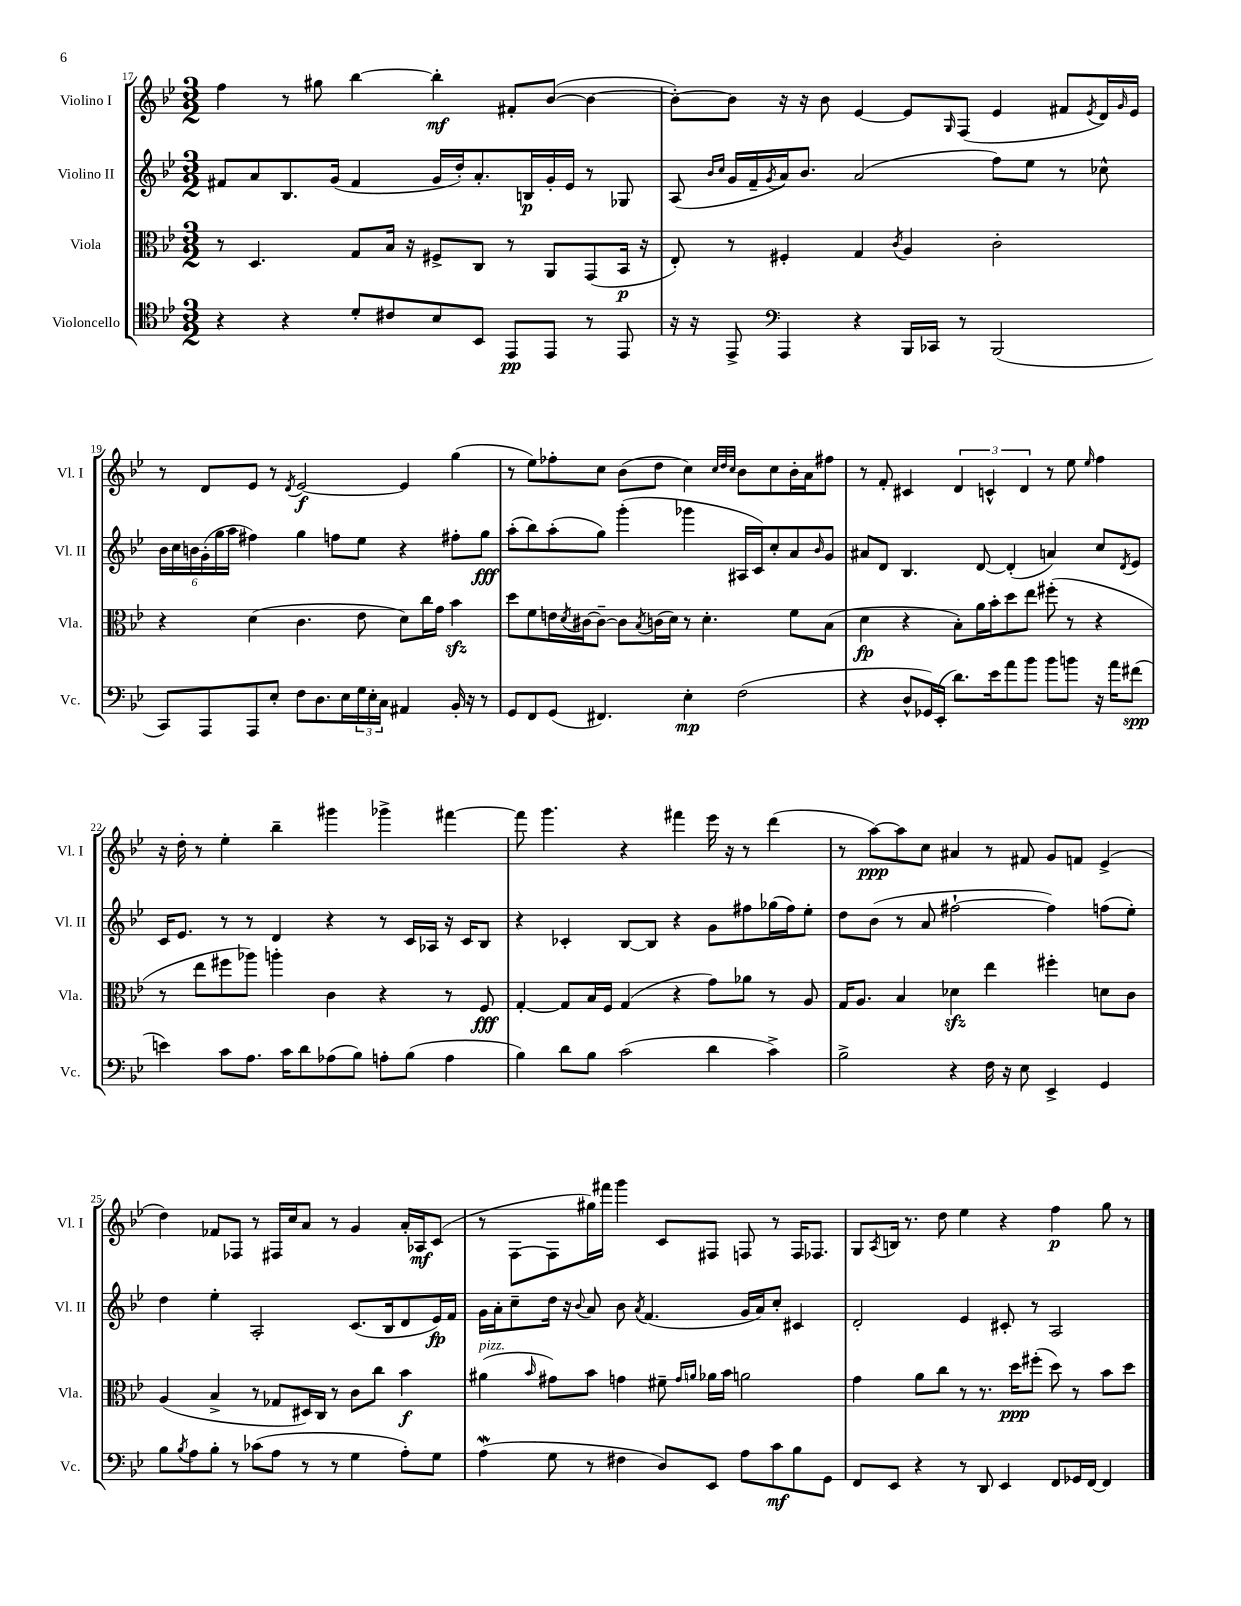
<<
\new StaffGroup <<
\new Staff = "s0" \with { instrumentName = "Violino I" shortInstrumentName = "Vl. I" } {
    \clef treble \key bes \major \numericTimeSignature \time 3/2
    f''4 r8 gis''8 bes''4~ bes''4-.\mf fis'8-. bes'8~( bes'4~ |
    bes'8~-.) bes'8 r16 r16 bes'8 ees'4~ ees'8 \grace { g16 } f8( ees'4 fis'8 \acciaccatura { ees'8 } d'16) \grace { g'16 } ees'16 |
    r8 d'8 ees'8 r8 \acciaccatura { d'8 } ees'2~\f ees'4 g''4( |
    r8 ees''8) fes''8-. c''8 bes'8( d''8 c''4) \grace { c''32 d''32 c''32 } bes'8 c''8 bes'16-. a'16 fis''8 |
    r8 f'8-. cis'4 \tuplet 3/2 { d'4 c'4-^ d'4 } r8 ees''8 \grace { ees''16 } f''4 |
    r16 d''16-. r8 ees''4-. bes''4-- gis'''4 ges'''4-> fis'''4~ |
    fis'''8 g'''4. r4 fis'''4 ees'''16 r16 r8 d'''4( |
    r8 a''8~\ppp) a''8 c''8 ais'4 r8 fis'8 g'8 f'8 ees'4->( |
    d''4) fes'8 fes8 r8 fis16 c''16 a'8 r8 g'4 a'16-. aes16\mf c'8( |
    r8 f8~ f8 gis''16) fis'''16 g'''4 c'8 fis8 f8 r8 f16 fes8. |
    g8 \acciaccatura { a8 } b16 r8. d''8 ees''4 r4 f''4\p g''8 r8 \bar "|." |
}
\new Staff = "s1" \with { instrumentName = "Violino II" shortInstrumentName = "Vl. II" } {
    \clef treble \key bes \major \numericTimeSignature \time 3/2
    fis'8 a'8 bes8. g'16( fis'4 g'16 d''16-.) a'8.-. b16\p g'16-. ees'16 r8 ges8 |
    a8( \grace { bes'16 c''16 } g'16 f'16-- \acciaccatura { g'8 } a'16) bes'8. a'2( f''8) ees''8 r8 ces''8-^ |
    \tuplet 6/4 { bes'16 c''16 b'16 g'16-.( g''16 a''16 } fis''4) g''4 f''8 ees''8 r4 fis''8-. g''8\fff |
    a''8-.( bes''8) a''8-.( g''8) g'''4-.( ges'''4 ais16 c'16) c''8-. a'8 \grace { bes'16 } g'8 |
    ais'8 d'8 bes4. d'8~ d'4-.( a'4) c''8 \acciaccatura { d'8 } ees'8 |
    c'16 ees'8. r8 r8 d'4 r4 r8 c'16 aes16 r16 c'16 bes8 |
    r4 ces'4-. bes8~ bes8 r4 g'8 fis''8 ges''16( fis''16) ees''8-. |
    d''8 bes'8( r8 a'8 fis''2~-! fis''4) f''8( ees''8-.) |
    d''4 ees''4-. a2-. c'8.( bes16 d'8 ees'16\fp) f'16 |
    g'16 a'16-. c''8-- d''16 r16 \appoggiatura { bes'8 } a'8 bes'8 \acciaccatura { a'8 } f'4.( g'16 a'16) c''8-. cis'4 |
    d'2-. ees'4 cis'8-. r8 a2 \bar "|." |
}
\new Staff = "s2" \with { instrumentName = "Viola" shortInstrumentName = "Vla." } {
    \clef alto \key bes \major \numericTimeSignature \time 3/2
    r8 d4. g8 bes16 r16 fis8-> c8 r8 a,8 g,8( bes,16\p r16 |
    ees8-.) r8 fis4-. g4 \acciaccatura { c'8 } a4 c'2-. |
    r4 d'4( c'4. ees'8 d'8) c''16 g'16 bes'4\sfz |
    d''8 f'8 e'16 \acciaccatura { d'8 } cis'16~ cis'8~-- cis'8 \acciaccatura { bes8 } c'16( d'16) r8 d'4.-. f'8 bes8( |
    d'4\fp r4 bes8-.) a'16 bes'16-. d''8 ees''8 fis''8-.( r8 r4 |
    r8 ees''8 fis''8 aes''8) a''4-. c'4 r4 r8 f8\fff |
    g4~-. g8 bes16 f16 g4( r4 g'8) aes'8 r8 a8 |
    g16 a8. bes4 des'4\sfz ees''4 fis''4-. d'8 c'8 |
    a4( bes4-> r8 ges8 dis16) c16 r8 c'8 c''8 bes'4\f |
    ais'4^\markup { \italic "pizz." }( \grace { bes'16 } gis'8) bes'8 g'4 fis'8-- \grace { g'16 a'16 } aes'16 bes'16 a'2 |
    g'4 a'8 c''8 r8 r8. d''16\ppp fis''8-.( d''8) r8 bes'8 d''8 \bar "|." |
}
\new Staff = "s3" \with { instrumentName = "Violoncello" shortInstrumentName = "Vc." } {
    \clef tenor \key bes \major \numericTimeSignature \time 3/2
    r4 r4 d'8-. cis'8 bes8 bes,8 ees,8\pp ees,8 r8 ees,8 |
    r16 r16 ees,8-> \clef bass a,,4 r4 bes,,16 ces,16 r8 bes,,2( |
    c,8) a,,8 a,,8 ees8-. f8 d8. ees16 \tuplet 3/2 { g16 ees16-. c16 } ais,4 bes,16-. r16 r8 |
    g,8 f,8 g,8( fis,4.) ees4-.\mp f2( |
    r4 d8-^ ges,16) ees,16-.( d'8.) ees'16 a'8 bes'8 bes'8 b'8 r16 a'16 fis'8\spp( |
    e'4) c'8 a8. c'16 d'8 aes8( bes8) a8-. bes8( a4 |
    bes4) d'8 bes8 c'2( d'4 c'4->) |
    bes2-> r4 f16 r16 ees8 ees,4-> g,4 |
    bes8 \acciaccatura { bes8 } a8 bes8-. r8 ces'8( a8 r8 r8 g4 a8-.) g8 |
    a4\mordent( g8 r8 fis4 d8) ees,8 a8 c'8\mf bes8 g,8 |
    f,8 ees,8 r4 r8 d,8 ees,4 f,8 ges,16 f,16~ f,4 \bar "|." |
}
>>
>>
\layout { \context { \Score currentBarNumber = #17 } }
